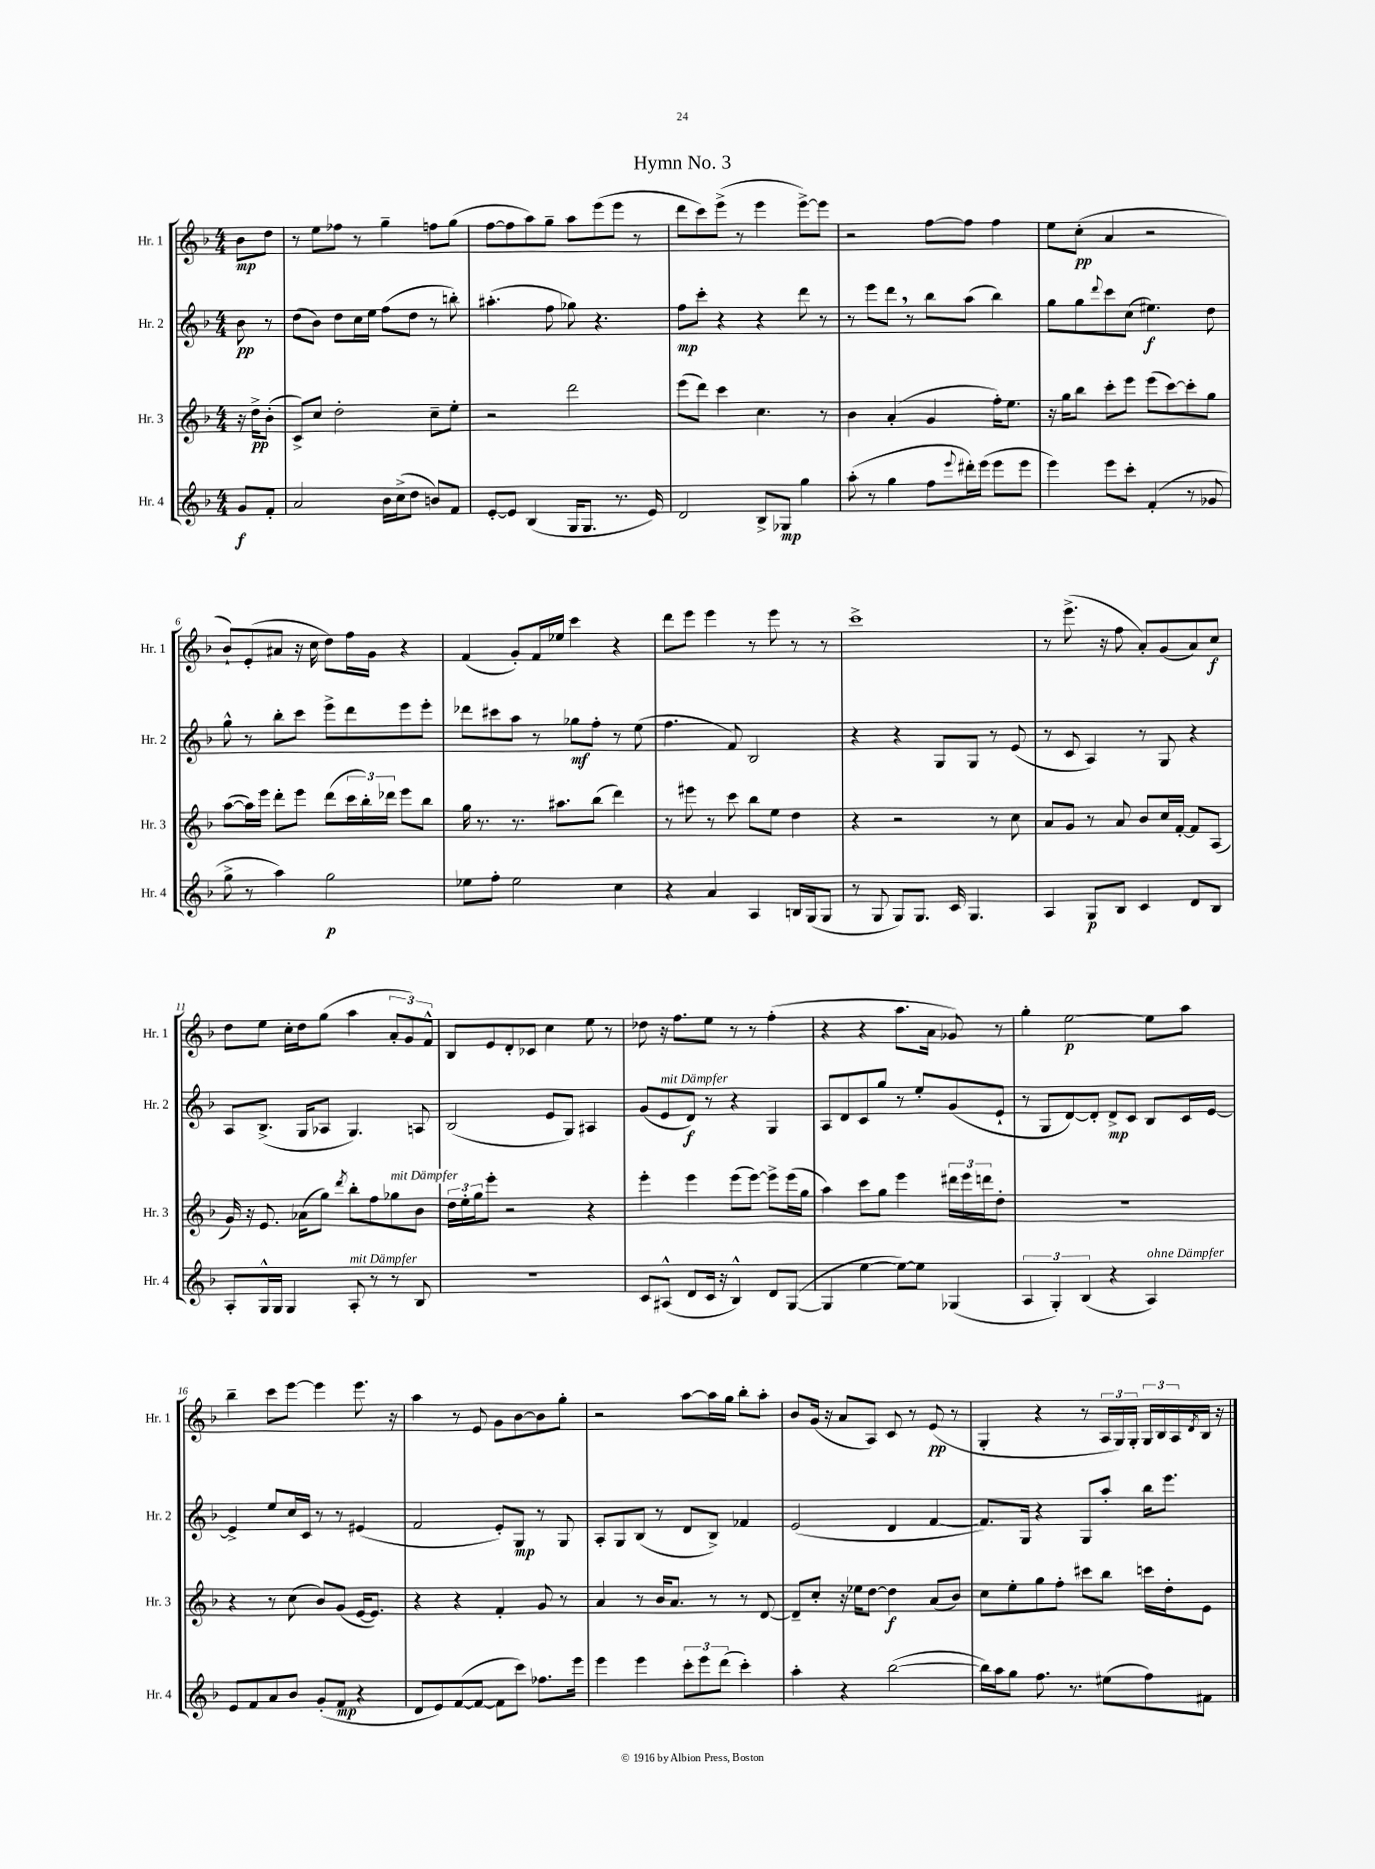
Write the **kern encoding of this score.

**kern	**dynam	**kern	**dynam	**kern	**dynam	**kern	**dynam
*part4	*part4	*part3	*part3	*part2	*part2	*part1	*part1
*staff4	*staff4	*staff3	*staff3	*staff2	*staff2	*staff1	*staff1
*I"Hr. 4	*	*I"Hr. 3	*	*I"Hr. 2	*	*I"Hr. 1	*
*I'Hr. 4	*	*I'Hr. 3	*	*I'Hr. 2	*	*I'Hr. 1	*
*clefG2	*	*clefG2	*	*clefG2	*	*clefG2	*
*k[b-]	*	*k[b-]	*	*k[b-]	*	*k[b-]	*
*M4/4	*	*M4/4	*	*M4/4	*	*M4/4	*
=	=	=	=	=	=	=	=
8g/L	f	16r	.	8b-\	pp	8b-\L	mp
.	.	16dd^\KL	pp	.	.	.	.
8f'/J	.	(8b-'\J	.	8r	.	8dd\J	.
=1	=1	=1	=1	=1	=1	=1	=1
2a/	.	8c^/L)	.	(8dd\L	.	8r	.
.	.	8cc/J	.	8b-\J)	.	8ee\L	.
.	.	2dd'\	.	8dd\L	.	8ff-X\J	.
.	.	.	.	16cc\L	.	8r	.
.	.	.	.	16ee\JJ	.	.	.
16b-\LL	.	.	.	(8ff\L	.	4gg~\	.
(16cc^\J	.	.	.	.	.	.	.
8dd\J	.	.	.	8dd\J	.	.	.
8bn/L)	.	8cc~\L	.	8r	.	8ffn\L	.
8f/J	.	8ee'\J	.	8bbn'\)	.	(8gg\J	.
=2	=2	=2	=2	=2	=2	=2	=2
[8e'/L	.	2r	.	(4.aa#X'\	.	[8ff\L	.
8e/J]	.	.	.	.	.	8ff\]	.
(4B-/	.	.	.	.	.	8aa\)	.
.	.	.	.	8ff\	.	8gg~\J	.
16G/KL	.	2ddd\	.	8gg-X\)	.	8aa\L	.
8.G/J	.	.	.	.	.	.	.
.	.	.	.	4.r	.	(8eee\	.
8.r	.	.	.	.	.	8eee\J	.
.	.	.	.	.	.	8r	.
16e/)	.	.	.	.	.	.	.
=3	=3	=3	=3	=3	=3	=3	=3
2d/	.	(8eee\L	.	8ff\L	mp	8ddd\L	.
.	.	8ddd\J)	.	8ccc'\J	.	8ccc\)	.
.	.	4ccc\	.	4r	.	(8eee^\J	.
.	.	.	.	.	.	8r	.
8B-^/L	.	4.cc\	.	4r	.	4eee\	.
8G-X/J	mp	.	.	.	.	.	.
4gg\	.	.	.	8ddd\	.	[8eee^\L)	.
.	.	8r	.	8r	.	8eee\J]	.
=4	=4	=4	=4	=4	=4	=4	=4
(8aa'\	.	4b-\	.	8r	.	2r	.
8r	.	.	.	8eee\L	.	.	.
4gg\	.	(4a'/	.	8ddd,\J	.	.	.
.	.	.	.	8r	.	.	.
8ff\L	.	4g/	.	8bb-\L	.	[8ff\L	.
8qqeee/	.	.	.	.	.	.	.
16ddd#X'\L)	.	.	.	(8aa\J	.	8ff\J]	.
(16eee\JJ	.	.	.	.	.	.	.
8eee\L	.	16ff'\KL)	.	4bb-\)	.	4ff\	.
.	.	8.ee\J	.	.	.	.	.
8eee\J	.	.	.	.	.	.	.
=5	=5	=5	=5	=5	=5	=5	=5
4eee\)	.	16r	.	8gg\L	.	8ee\L	.
.	.	16gg\KL	.	.	.	.	.
.	.	8bb-\J	.	8gg\	.	(8cc'\J	pp
.	.	.	.	8qqddd/	.	.	.
8eee\L	.	8ccc'\L	.	8ccc\	.	4a/	.
8ccc'\J	.	8eee\J	.	(8cc\J	.	.	.
(4f'/	.	(8eee\L	.	4.ee#X\)	f	2r	.
.	.	[8ccc\)	.	.	.	.	.
8r	.	8ccc'\]	.	.	.	.	.
8g-X/	.	8gg\J	.	8dd\	.	.	.
!!LO:LB:g=z
=6	=6	=6	=6	=6	=6	=6	=6
8gg^\	.	([8aa\L	.	8gg^^\	.	8b-`/L)	.
8r	.	16aa\L])	.	8r	.	(8e'/	.
.	.	16eee\JJ	.	.	.	.	.
4aa\)	.	8ddd'\L	.	8bb-'\L	.	8a#X/J	.
.	.	8eee\J	.	8ccc\J	.	16r	.
.	.	.	.	.	.	16cc\	.
2gg\	p	(8ddd\L	.	8eee^\L	.	8dd\L)	.
.	.	24ccc\L	.	8ddd\	.	16ff\L	.
.	.	24bb-'\)	.	.	.	.	.
.	.	.	.	.	.	16g\JJ	.
.	.	24ddd-X\JJ	.	.	.	.	.
.	.	8eee\L	.	8eee\	.	4r	.
.	.	8bb-\J	.	8eee'\J	.	.	.
=7	=7	=7	=7	=7	=7	=7	=7
8ee-X\L	.	16gg\	.	8ddd-X\L	.	(4f/	.
.	.	8.r	.	.	.	.	.
8ff'\J	.	.	.	8ccc#X\	.	.	.
2ee-\	.	8.r	.	8aa\J	.	8g'/L)	.
.	.	.	.	8r	.	16f/L	.
.	.	8.aa#X\L	.	.	.	16ee-X/JJ	.
.	.	.	.	8gg-X\L	mf	4ccc\	.
.	.	(8bb-\J	.	8ff'\J	.	.	.
4cc\	.	4ddd\)	.	8r	.	4r	.
.	.	.	.	(8ee\	.	.	.
=8	=8	=8	=8	=8	=8	=8	=8
4r	.	8r	.	4.ff\	.	8ddd\L	.
.	.	8eee#X\	.	.	.	8eee\J	.
4a/	.	8r	.	.	.	4eee\	.
.	.	8ccc\	.	8f/)	.	.	.
4A/	.	8bb-\L	.	2B-/	.	8r	.
.	.	8ee\J	.	.	.	8eee\	.
16Bn/LL	.	4dd\	.	.	.	8r	.
(16G/J	.	.	.	.	.	.	.
8G/J	.	.	.	.	.	8r	.
=9	=9	=9	=9	=9	=9	=9	=9
8r	.	4r	.	4r	.	1ccc^	.
8G/	.	.	.	.	.	.	.
8G/L)	.	2r	.	4r	.	.	.
8.G/J	.	.	.	.	.	.	.
.	.	.	.	8G/L	.	.	.
16c/	.	.	.	.	.	.	.
4.G/	.	.	.	8G/J	.	.	.
.	.	8r	.	8r	.	.	.
.	.	8cc\	.	(8e/	.	.	.
=10	=10	=10	=10	=10	=10	=10	=10
4A/	.	8a/L	.	8r	.	8r	.
.	.	8g/J	.	8c/	.	(8.eee^\	.
8G/L	p	8r	.	4A/)	.	.	.
.	.	.	.	.	.	16r	.
8B-/J	.	8a/	.	.	.	8ff\	.
4c/	.	8b-/L	.	8r	.	8a'/L)	.
.	.	16cc/L	.	8G/	.	(8g/	.
.	.	[16f'/JJ	.	.	.	.	.
8d/L	.	8f/L]	.	4r	.	8a/)	.
8B-/J	.	(8A/J	.	.	.	8cc/J	f
!!LO:LB:g=z
=11	=11	=11	=11	=11	=11	=11	=11
8A'/L	.	16g/)	.	8A/L	.	8dd\L	.
.	.	16r	.	.	.	.	.
16G^^/L	.	8.e/	.	(8.B-^/J	.	8ee\J	.
16G/JJ	.	.	.	.	.	.	.
4G/	.	.	.	.	.	16cc'\LL	.
.	.	(16a-X\KL	.	16G/KL	.	16dd\J	.
.	.	8gg\J)	.	8A-X/J	.	(8gg\J	.
.	.	8qddd/	.	.	.	.	.
!LO:TX:a:i:t=mit Dämpfer	!	!	!	!	!	!	!
8A'/	.	8bb-'\L	.	4.G/)	.	4aa\	.
8r	.	8ff\	.	.	.	.	.
!	!	!LO:TX:a:i:t=mit Dämpfer	!	!	!	!	!
8r	.	8gg-X\	.	.	.	12a'/L	.
.	.	.	.	.	.	12g/)	.
8B-/	.	8b-\J	.	8An/	.	.	.
.	.	.	.	.	.	12f^^/J	.
=12	=12	=12	=12	=12	=12	=12	=12
1r	.	24dd\LL	.	(2B-/	.	8B-/L	.
.	.	24ee'\	.	.	.	.	.
.	.	24gg\J	.	.	.	.	.
.	.	8eee'\J	.	.	.	8e/	.
.	.	2r	.	.	.	8d'/	.
.	.	.	.	.	.	8c-X/J	.
.	.	.	.	8e/L	.	4cc\	.
.	.	.	.	8G/J)	.	.	.
.	.	4r	.	4A#X/	.	8ee\	.
.	.	.	.	.	.	8r	.
=13	=13	=13	=13	=13	=13	=13	=13
8c/L	.	4eee'\	.	(8g/L	.	8dd-X\	.
!	!	!	!	!LO:TX:a:i:t=mit Dämpfer	!	!	!
(8A#X^^/J	.	.	.	8e/	.	16r	.
.	.	.	.	.	.	8.ff\L	.
8d/L	.	4eee\	.	8d/J)	f	.	.
16c/Jk	.	.	.	8r	.	8ee\J	.
16r	.	.	.	.	.	.	.
4B-^^/)	.	(8eee\L	.	4r	.	8r	.
.	.	[8eee\J)	.	.	.	8r	.
8d/L	.	8eee^\L]	.	4G/	.	(4ff'\	.
([8G/J	.	(16eee\L	.	.	.	.	.
.	.	16gg\JJ	.	.	.	.	.
=14	=14	=14	=14	=14	=14	=14	=14
4G/]	.	4aa\)	.	8A/L	.	4r	.
.	.	.	.	8d/	.	.	.
[4ee\	.	8ccc\L	.	8c/	.	4r	.
.	.	8gg\J	.	8gg/J	.	.	.
8ee\L_)	.	4eee\	.	8r	.	8.aa\L	.
8ee\J]	.	.	.	8ee'/L	.	.	.
.	.	.	.	.	.	16a\Jk	.
(4G-X/	.	24ddd#X\LL	.	(8g/	.	8g-X/)	.
.	.	24eee\	.	.	.	.	.
.	.	24dddn\J	.	.	.	.	.
.	.	8dd'\J	.	8e`/J	.	8r	.
=15	=15	=15	=15	=15	=15	=15	=15
6A/	.	1r	.	8r	.	4gg'\	.
.	.	.	.	8G/L	.	.	.
6G'/)	.	.	.	.	.	.	.
.	.	.	.	[8d/)	.	[2ee\	p
(6B-/	.	.	.	.	.	.	.
.	.	.	.	8d'/J]	.	.	.
4r	.	.	.	8d^/L	mp	.	.
.	.	.	.	8c/J	.	.	.
!LO:TX:a:i:t=ohne Dämpfer	!	!	!	!	!	!	!
4A/)	.	.	.	8B-/L	.	8ee\L]	.
.	.	.	.	16c/L	.	8aa\J	.
.	.	.	.	[16e/JJ	.	.	.
!!LO:LB:g=z
=16	=16	=16	=16	=16	=16	=16	=16
8e/L	.	4r	.	4e^/]	.	4bb-~\	.
8f/	.	.	.	.	.	.	.
8a/	.	8r	.	8ee/L	.	8ccc\L	.
8b-/J	.	(8cc\	.	16cc/L	.	[8eee\J	.
.	.	.	.	16c/JJ	.	.	.
(8g'/L	.	8b-/L)	.	8r	.	4eee\]	.
8f/J	mp	(8g/J	.	8r	.	.	.
4r	.	[16e/KL	.	(4e#X/	.	8.eee\	.
.	.	8.e/J])	.	.	.	.	.
.	.	.	.	.	.	16r	.
=17	=17	=17	=17	=17	=17	=17	=17
8d/L	.	4r	.	2f/	.	4aa\	.
8e/)	.	.	.	.	.	.	.
([8f/	.	4r	.	.	.	8r	.
8f/J_	.	.	.	.	.	8e/	.
8f\L]	.	4f'/	.	8e'/L)	.	8g\L	.
8ccc\J)	.	.	.	8G/J	mp	[8b-\	.
8.ff-X\L	.	8g/	.	8r	.	8b-\]	.
.	.	8r	.	8G/	.	8gg'\J	.
16eee\Jk	.	.	.	.	.	.	.
=18	=18	=18	=18	=18	=18	=18	=18
4eee\	.	4a/	.	8A'/L	.	2r	.
.	.	.	.	8G/	.	.	.
4eee\	.	8r	.	(8B-/J	.	.	.
.	.	16b-/KL	.	8r	.	.	.
.	.	8.a/J	.	.	.	.	.
12ccc'\L	.	.	.	8d/L	.	[8aa\L	.
12eee\	.	.	.	.	.	.	.
.	.	8r	.	8B-^/J)	.	16aa\L]	.
(12ddd\J	.	.	.	.	.	.	.
.	.	.	.	.	.	16gg\JJ	.
4ccc'\)	.	8r	.	4f-X/	.	8bb-'\L	.
.	.	[8d/	.	.	.	8aa'\J	.
=19	=19	=19	=19	=19	=19	=19	=19
4aa'\	.	8d~/L]	.	(2e/	.	8b-/L	.
.	.	8cc'/J	.	.	.	(16g/Jk	.
.	.	.	.	.	.	16r	.
4r	.	16r	.	.	.	8a/L	.
.	.	16ee-X\KL	.	.	.	.	.
.	.	[8dd\J	.	.	.	8A/J)	.
([2bb-\	.	4dd\]	f	4d/	.	8c/	.
.	.	.	.	.	.	8r	.
.	.	(8a/L	.	[4f/	.	(8e/	pp
.	.	8b-/J)	.	.	.	8r	.
=20	=20	=20	=20	=20	=20	=20	=20
16bb-\LL])	.	8cc\L	.	8.f/L])	.	4G'/	.
16aa\J	.	.	.	.	.	.	.
8gg\J	.	8ee'\	.	.	.	.	.
.	.	.	.	16G/Jk	.	.	.
8.ff\	.	8gg\	.	4r	.	4r	.
.	.	8ff'\J	.	.	.	.	.
8.r	.	.	.	.	.	.	.
.	.	8ccc#X\L	.	8G/L	.	8r	.
(8ee#X\L	.	8bb-\J	.	8aa'/J	.	24A/LL	.
.	.	.	.	.	.	24G/)	.
.	.	.	.	.	.	24G'/JJ	.
8ff\)	.	16cccn\LL	.	16bb-\KL	.	24G/LL	.
.	.	.	.	.	.	24B-/	.
.	.	16dd'\J	.	8.eee\J	.	.	.
.	.	.	.	.	.	24A/	.
.	.	.	.	.	.	8qd/	.
8f#X\J	.	8e\J	.	.	.	16B-/JJ	.
.	.	.	.	.	.	16r	.
==	==	==	==	==	==	==	==
*-	*-	*-	*-	*-	*-	*-	*-
